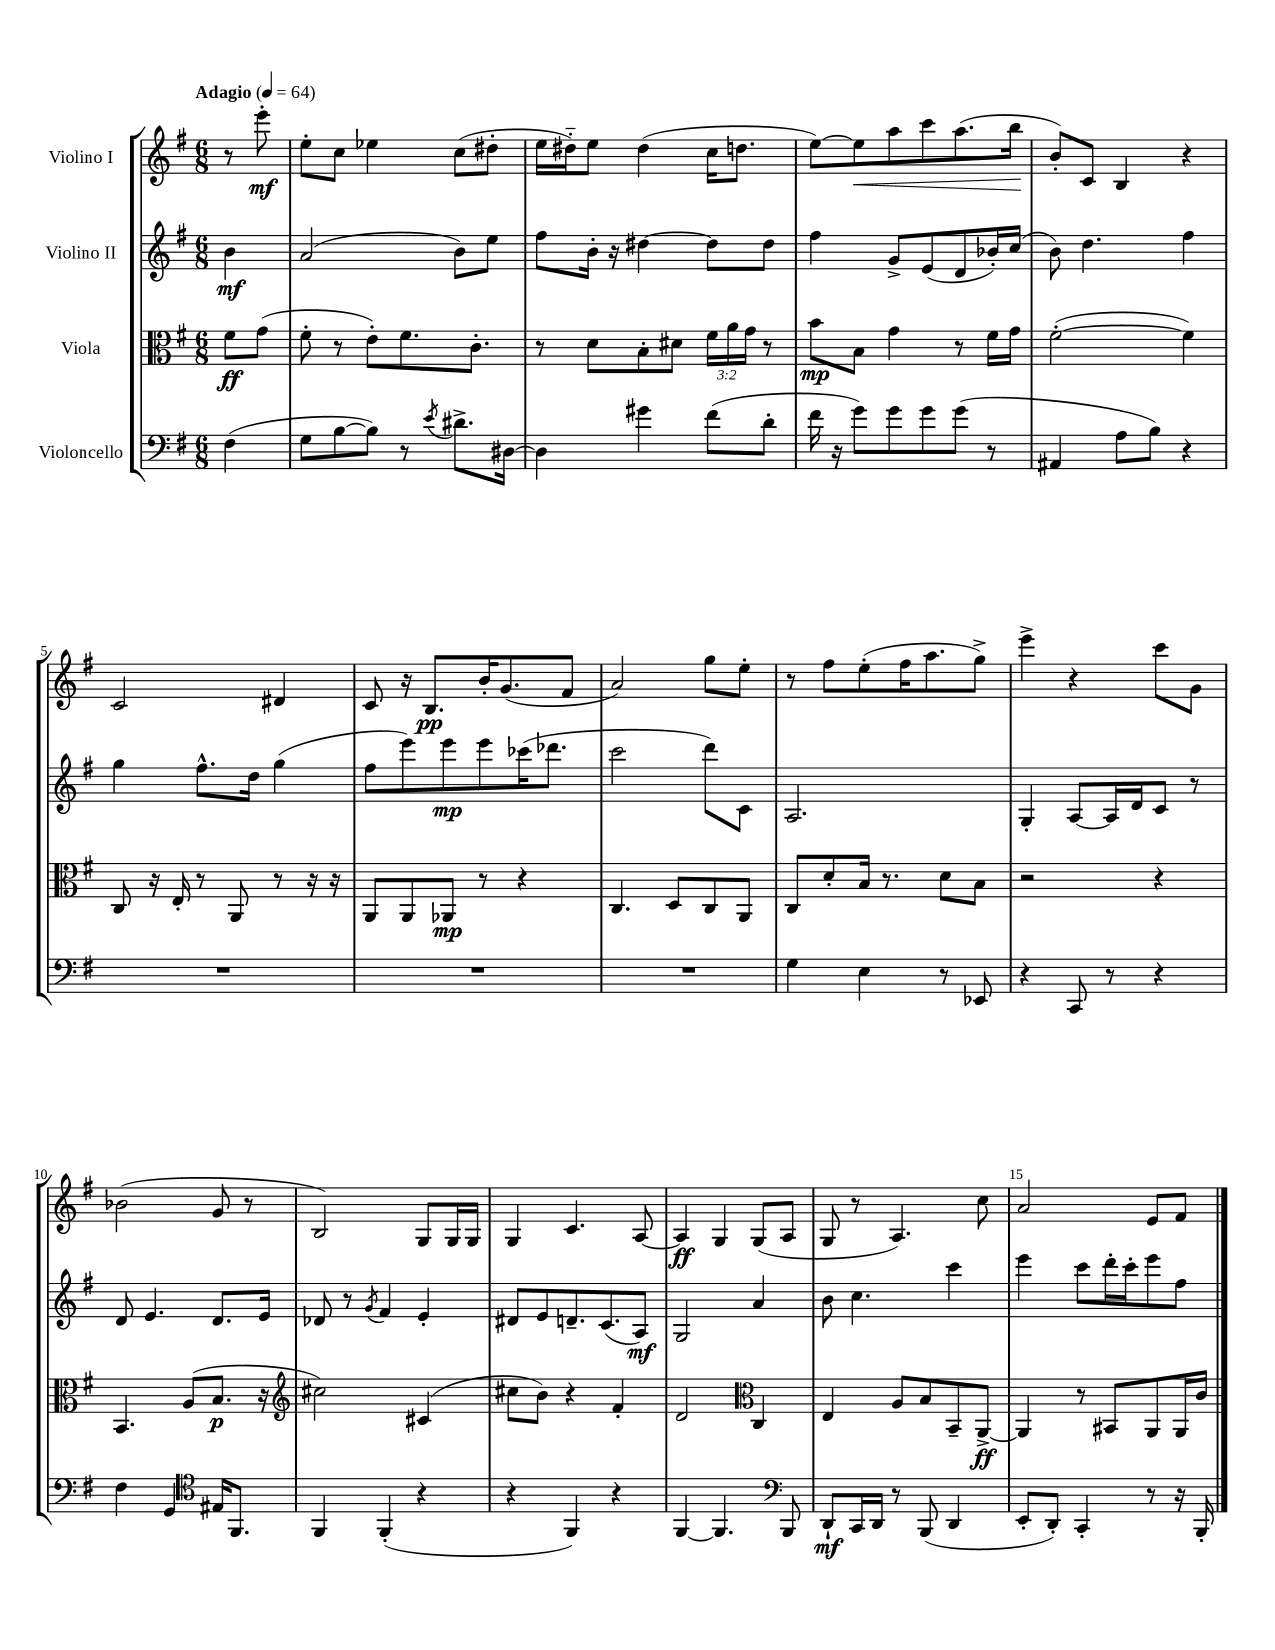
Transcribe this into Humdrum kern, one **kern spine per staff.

**kern	**dynam	**kern	**dynam	**kern	**dynam	**kern	**dynam
*part4	*part4	*part3	*part3	*part2	*part2	*part1	*part1
*staff4	*staff4	*staff3	*staff3	*staff2	*staff2	*staff1	*staff1
*I"Violoncello	*	*I"Viola	*	*I"Violino II	*	*I"Violino I	*
*clefF4	*	*clefC3	*	*clefG2	*	*clefG2	*
*k[f#]	*	*k[f#]	*	*k[f#]	*	*k[f#]	*
*M6/8	*	*M6/8	*	*M6/8	*	*M6/8	*
*MM64	*	*MM64	*	*MM64	*	*MM64	*
=	=	=	=	=	=	=	=
!	!	!	!	!	!	!LO:TX:a:B:t=Adagio	!
(4F#\	.	8f#\L	ff	4b\	mf	8r	.
.	.	(8g\J	.	.	.	8eee'\	mf
=1	=1	=1	=1	=1	=1	=1	=1
8G\L	.	8f#'\	.	(2a/	.	8ee'\L	.
[8B\	.	8r	.	.	.	8cc\J	.
8B\J])	.	8e'\L)	.	.	.	4ee-X\	.
8r	.	8.f#\	.	.	.	.	.
8qe/	.	.	.	.	.	.	.
8.d#X^\L	.	.	.	8b\L)	.	(8cc\L	.
.	.	8.c'\J	.	.	.	.	.
.	.	.	.	8ee\J	.	8dd#X'\J	.
[16D#X\Jk	.	.	.	.	.	.	.
=2	=2	=2	=2	=2	=2	=2	=2
4D#\]	.	8r	.	8ff#\L	.	16ee\LL	.
.	.	.	.	.	.	16dd#X\J)	.
.	.	8d\L	.	16b'\Jk	.	8ee\J	.
.	.	.	.	16r	.	.	.
4g#X\	.	8B'\	.	[4dd#X\	.	(4dd#\	.
.	.	8d#X\J	.	.	.	.	.
(8f#\L	.	24f#\LL	.	8dd#\L]	.	16cc\KL	.
.	.	24a\	.	.	.	.	.
.	.	.	.	.	.	8.ddn\J	.
.	.	24g\JJ	.	.	.	.	.
8d'\J	.	8r	.	8dd#\J	.	.	.
=3	=3	=3	=3	=3	=3	=3	=3
16f#\	.	8b\L	mp	4ff#\	.	[8ee\L)	.
16r	.	.	.	.	.	.	.
!	!	!	!	!	!	!	!LO:HP:b
8g\L)	.	8B\J	.	.	.	8ee\]	<
8g\	.	4g\	.	8g^/L	.	8aa\	.
8g\	.	.	.	(8e/	.	8ccc\	.
(8g\J	.	8r	.	8d/	.	(8.aa\	.
8r	.	16f#\LL	.	16b-X'/L)	.	.	.
.	.	16g\JJ	.	(16cc/JJ	.	16bb\Jk	.
.	.	.	.	.	.	.	[
=4	=4	=4	=4	=4	=4	=4	=4
4AA#X/	.	([2f#'\	.	8b\)	.	8b'/L)	.
.	.	.	.	4.dd\	.	8c/J	.
8A\L	.	.	.	.	.	4B/	.
8B\J)	.	.	.	.	.	.	.
4r	.	4f#\])	.	4ff#\	.	4r	.
!!LO:LB:g=z
=5	=5	=5	=5	=5	=5	=5	=5
2.r	.	8C/	.	4gg\	.	2c/	.
.	.	16r	.	.	.	.	.
.	.	16E'/	.	.	.	.	.
.	.	8r	.	8.ff#^^\L	.	.	.
.	.	8AA/	.	.	.	.	.
.	.	.	.	16dd\Jk	.	.	.
.	.	8r	.	(4gg\	.	4d#X/	.
.	.	16r	.	.	.	.	.
.	.	16r	.	.	.	.	.
=6	=6	=6	=6	=6	=6	=6	=6
2.r	.	8AA/L	.	8ff#\L	.	8c/	.
.	.	8AA/	.	8eee\)	.	16r	.
.	.	.	.	.	.	8.B/L	pp
.	.	8AA-X/J	mp	8eee\	mp	.	.
.	.	8r	.	8eee\	.	16b'/K	.
.	.	.	.	.	.	(8.g/	.
.	.	4r	.	(16ccc-X\K	.	.	.
.	.	.	.	8.ddd-X\J	.	.	.
.	.	.	.	.	.	8f#/J	.
=7	=7	=7	=7	=7	=7	=7	=7
2.r	.	4.C/	.	2ccc\	.	2a/)	.
.	.	8D/L	.	.	.	.	.
.	.	8C/	.	8ddd\L)	.	8gg\L	.
.	.	8AA/J	.	8c\J	.	8ee'\J	.
=8	=8	=8	=8	=8	=8	=8	=8
4G\	.	8C/L	.	2.A/	.	8r	.
.	.	8d'/	.	.	.	8ff#\L	.
4E\	.	16B/Jk	.	.	.	(8ee'\	.
.	.	8.r	.	.	.	.	.
.	.	.	.	.	.	16ff#\K	.
.	.	.	.	.	.	8.aa\	.
8r	.	8d\L	.	.	.	.	.
8EE-X/	.	8B\J	.	.	.	8gg^\J)	.
=9	=9	=9	=9	=9	=9	=9	=9
4r	.	2r	.	4G'/	.	4eee^\	.
8CC/	.	.	.	[8A/L	.	4r	.
8r	.	.	.	16A/L]	.	.	.
.	.	.	.	16d/J	.	.	.
4r	.	4r	.	8c/J	.	8ccc\L	.
.	.	.	.	8r	.	8g\J	.
!!LO:LB:g=z
=10	=10	=10	=10	=10	=10	=10	=10
4F#\	.	4.BB/	.	8d/	.	(2b-X\	.
.	.	.	.	4.e/	.	.	.
4GG/	.	.	.	.	.	.	.
.	.	(8A/L	.	.	.	.	.
*clefC4	*	*	*	*	*	*	*
16E#X/KL	.	8.B/J	p	8.d/L	.	8g/	.
8.FF#/J	.	.	.	.	.	.	.
.	.	.	.	.	.	8r	.
.	.	16r	.	16e/Jk	.	.	.
=11	=11	=11	=11	=11	=11	=11	=11
*	*	*clefG2	*	*	*	*	*
4FF#/	.	2cc#X\)	.	8d-X/	.	2B/)	.
.	.	.	.	8r	.	.	.
.	.	.	.	8qg/	.	.	.
(4FF#'/	.	.	.	4f#/	.	.	.
4r	.	(4c#X/	.	4e'/	.	8G/L	.
.	.	.	.	.	.	16G/L	.
.	.	.	.	.	.	16G/JJ	.
=12	=12	=12	=12	=12	=12	=12	=12
4r	.	8cc#X\L	.	8d#X/L	.	4G/	.
.	.	8b\J)	.	8e/	.	.	.
4FF#/)	.	4r	.	8.dn~/	.	4.c/	.
.	.	.	.	(8.c/	.	.	.
4r	.	4f#'/	.	.	.	.	.
.	.	.	.	8A/J)	mf	[8A/	.
=13	=13	=13	=13	=13	=13	=13	=13
[4FF#/	.	2d/	.	2G/	.	4A/]	ff
4.FF#/]	.	.	.	.	.	4G/	.
*	*	*clefC3	*	*	*	*	*
.	.	4C/	.	4a/	.	(8G/L	.
*clefF4	*	*	*	*	*	*	*
8BBB/	.	.	.	.	.	8A/J	.
=14	=14	=14	=14	=14	=14	=14	=14
8DD`/L	mf	4E/	.	8b\	.	8G/	.
16CC/L	.	.	.	4.cc\	.	8r	.
16DD/JJ	.	.	.	.	.	.	.
8r	.	8A/L	.	.	.	4.A/)	.
(8BBB/	.	8B/	.	.	.	.	.
4DD/	.	8BB~/	.	4ccc\	.	.	.
.	.	[8AA^/J	ff	.	.	8cc\	.
=15	=15	=15	=15	=15	=15	=15	=15
8EE'/L	.	4AA/]	.	4eee\	.	2a/	.
8DD'/J)	.	.	.	.	.	.	.
4CC'/	.	8r	.	8ccc\L	.	.	.
.	.	8BB#X/L	.	16ddd'\L	.	.	.
.	.	.	.	16ccc'\J	.	.	.
8r	.	8AA/	.	8eee\	.	8e/L	.
16r	.	16AA/L	.	8ff#\J	.	8f#/J	.
16BBB'/	.	16c/JJ	.	.	.	.	.
==	==	==	==	==	==	==	==
*-	*-	*-	*-	*-	*-	*-	*-
